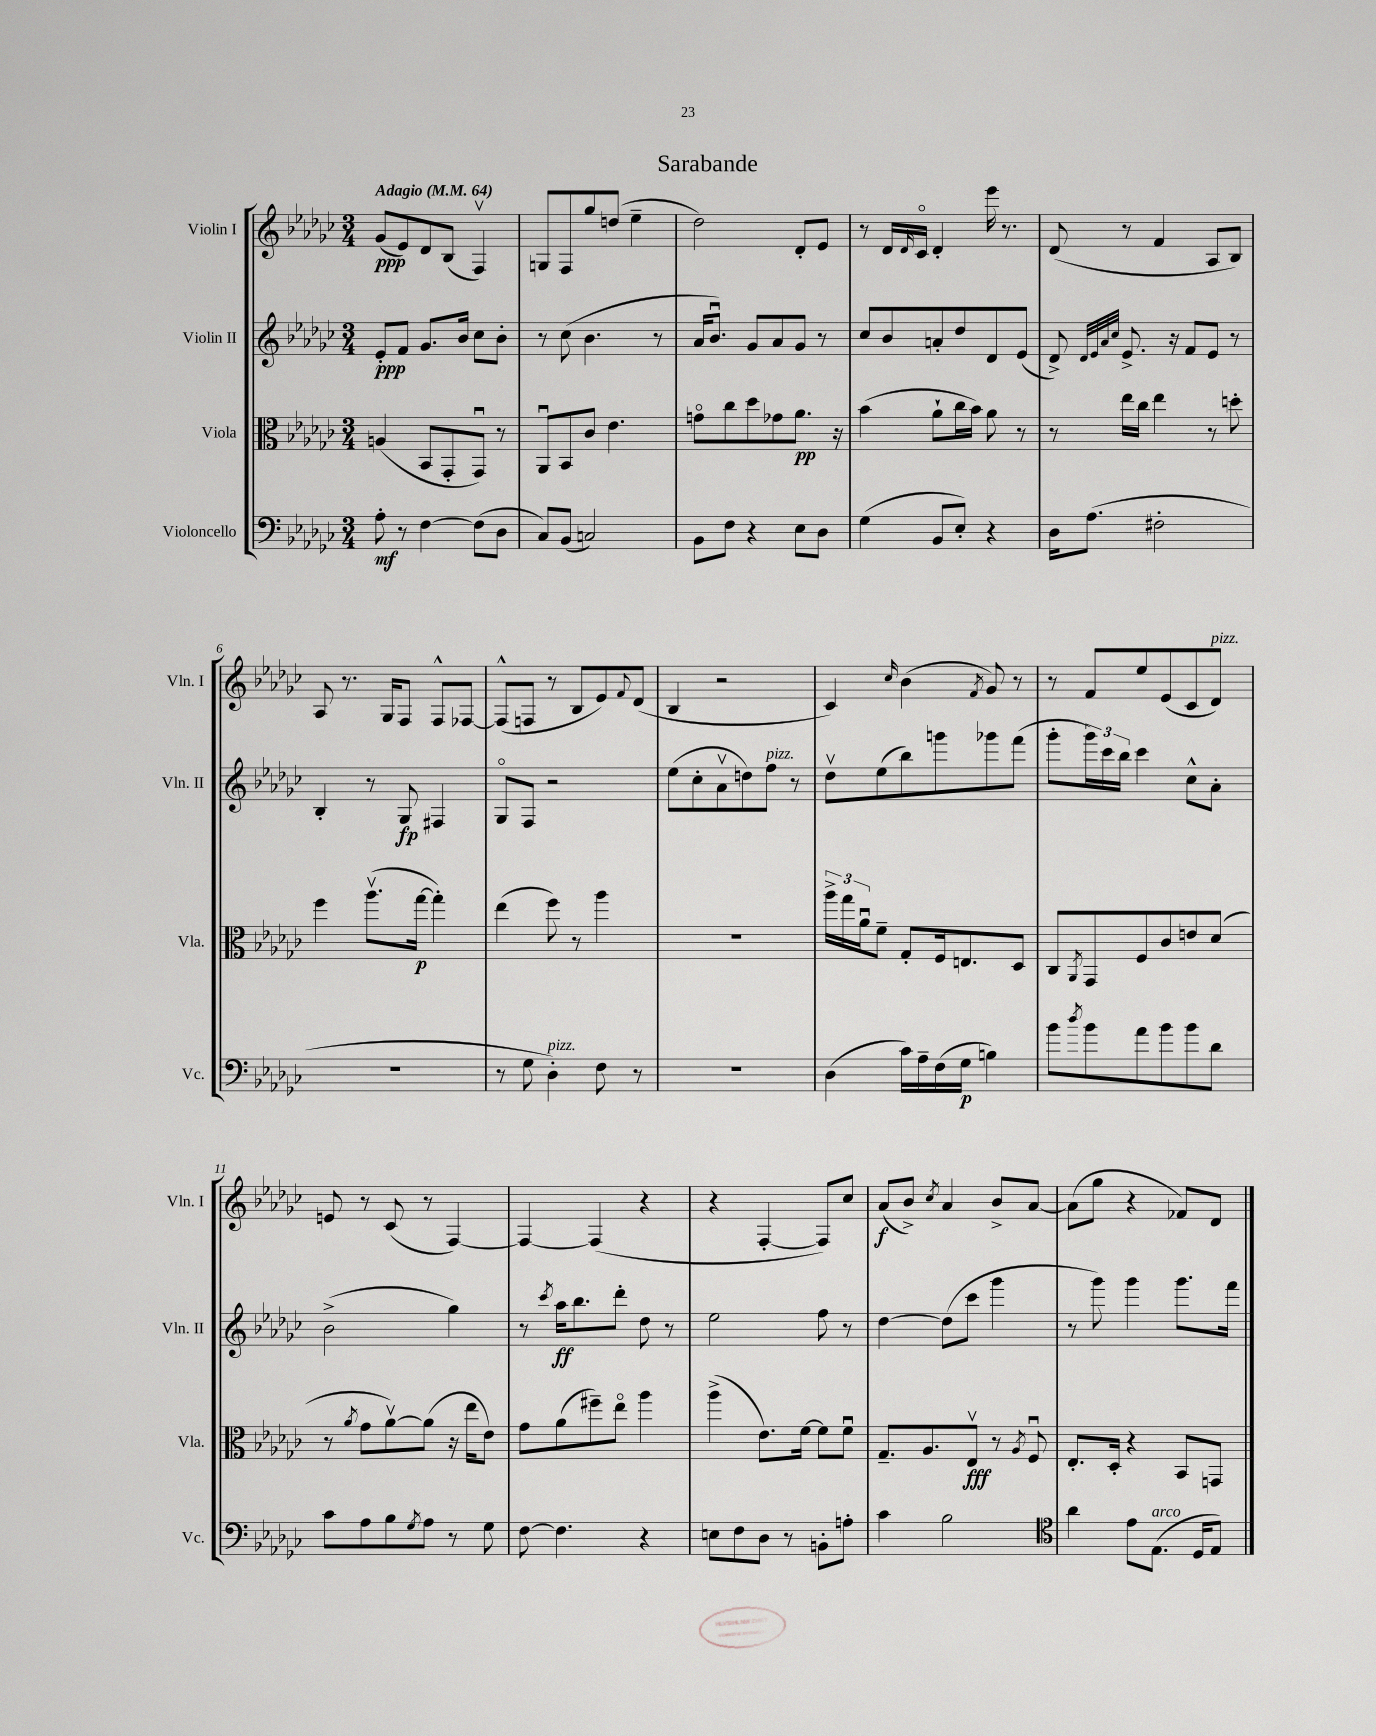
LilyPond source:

\header { title = "Sarabande" }
<<
\new StaffGroup <<
\new Staff = "s0" \with { instrumentName = "Violin I" shortInstrumentName = "Vln. I" } {
    \clef treble \key ges \major \numericTimeSignature \time 3/4 \tempo "Adagio" 4 = 64
    ges'8\ppp( ees'8) des'8 bes8( f4\upbow) |
    g8 f8 ges''8 d''8( ees''4-- |
    des''2) des'8-. ees'8 |
    r8 des'16 \grace { des'16 } ces'16\flageolet des'4-. ees'''16 r8. |
    des'8( r8 f'4 aes8 bes8) |
    aes8 r8. ges16 f8 f8-^ fes8~ |
    fes8-^( f8 r8 bes8 ees'8) \appoggiatura { f'8 } des'8( |
    bes4 r2 |
    ces'4) \grace { ces''16 } bes'4( \acciaccatura { f'8 } ges'8) r8 |
    r8 f'8 ees''8 ees'8( ces'8 des'8^\markup { \italic "pizz." }) |
    e'8 r8 ces'8( r8 f4~) |
    f4~ f4( r4 |
    r4 f4~-. f8) ces''8 |
    aes'8\f( bes'8->) \acciaccatura { ces''8 } aes'4 bes'8-> aes'8~ |
    aes'8( ges''8 r4 fes'8) des'8 \bar "|." |
}
\new Staff = "s1" \with { instrumentName = "Violin II" shortInstrumentName = "Vln. II" } {
    \clef treble \key ges \major \numericTimeSignature \time 3/4
    ees'8-.\ppp f'8 ges'8. bes'16 ces''8 bes'8-. |
    r8 ces''8( bes'4. r8 |
    aes'16 bes'8.\downbow) ges'8 aes'8 ges'8 r8 |
    ces''8 bes'8 a'8-. des''8 des'8 ees'8( |
    des'8->) \grace { des'32 ees'32 aes'32 ces''32 } ees'8.-> r16 f'8 ees'8 r8 |
    bes4-. r8 ges8\fp fis4 |
    ges8\flageolet f8 r2 |
    ees''8( ces''8-. aes'8\upbow d''8) f''8^\markup { \italic "pizz." } r8 |
    des''8\upbow ees''8( bes''8) g'''8 ges'''8 f'''8( |
    ges'''8-. \tuplet 3/2 { ges'''16) ces'''16 bes''16 } ces'''4 ces''8-^ aes'8-. |
    bes'2->( ges''4) |
    r8 \acciaccatura { ces'''8 } aes''16\ff bes''8. des'''8-. des''8 r8 |
    ees''2 f''8 r8 |
    des''4~ des''8( ces'''8 ges'''4 |
    r8 ges'''8) ges'''4 ges'''8. f'''16 \bar "|." |
}
\new Staff = "s2" \with { instrumentName = "Viola" shortInstrumentName = "Vla." } {
    \clef alto \key ges \major \numericTimeSignature \time 3/4
    a4( bes,8 ges,8-. ges,8\downbow) r8 |
    aes,8\downbow bes,8 ces'8 ees'4. |
    g'8\flageolet ces''8 des''8 ges'8 aes'8.\pp r16 |
    bes'4( aes'8-! ces''16 bes'16) aes'8 r8 |
    r8 ees''16 ces''16 ees''4 r8 d''8-. |
    f''4 aes''8.\upbow( ges''16~\p ges''4-.) |
    ees''4( f''8) r8 aes''4 |
    R2. |
    \tuplet 3/2 { aes''16-> ges''16 aes'16\downbow } f'8-- ges8-. f16 e8. des8 |
    ces8 \acciaccatura { aes,8 } ges,8 f8 ces'8 e'8 des'8( |
    r8 \acciaccatura { aes'8 } ges'8 aes'8~\upbow) aes'8( r16 ees''16 ees'8) |
    ges'8 aes'8( fis''8--) ees''8\flageolet aes''4 |
    aes''4->( ees'8.) f'16~ f'8 f'8\downbow |
    ges8.-- aes8. ees8\upbow\fff r8 \acciaccatura { aes8 } f8\downbow |
    ees8.-. des16-. r4 bes,8 g,8 \bar "|." |
}
\new Staff = "s3" \with { instrumentName = "Violoncello" shortInstrumentName = "Vc." } {
    \clef bass \key ges \major \numericTimeSignature \time 3/4
    aes8-.\mf r8 f4~ f8( des8 |
    ces8) bes,8( c2) |
    bes,8 f8 r4 ees8 des8 |
    ges4( bes,8 ees8-.) r4 |
    des16 aes8.( fis2-. |
    R2. |
    r8 ges8 des4-.^\markup { \italic "pizz." }) f8 r8 |
    R2. |
    des4( ces'16) aes16-- f16( ges16\p b4) |
    bes'8 \acciaccatura { des''8 } bes'8 aes'8 bes'8 bes'8 des'8 |
    ces'8 aes8 bes8 \acciaccatura { ges8 } aes8 r8 ges8 |
    f8~ f4. r4 |
    e8 f8 des8 r8 b,8-. a8-. |
    ces'4 bes2 |
    \clef tenor aes'4 ees'8 ees8.^\markup { \italic "arco" }( des16 ees8) \bar "|." |
}
>>
>>
